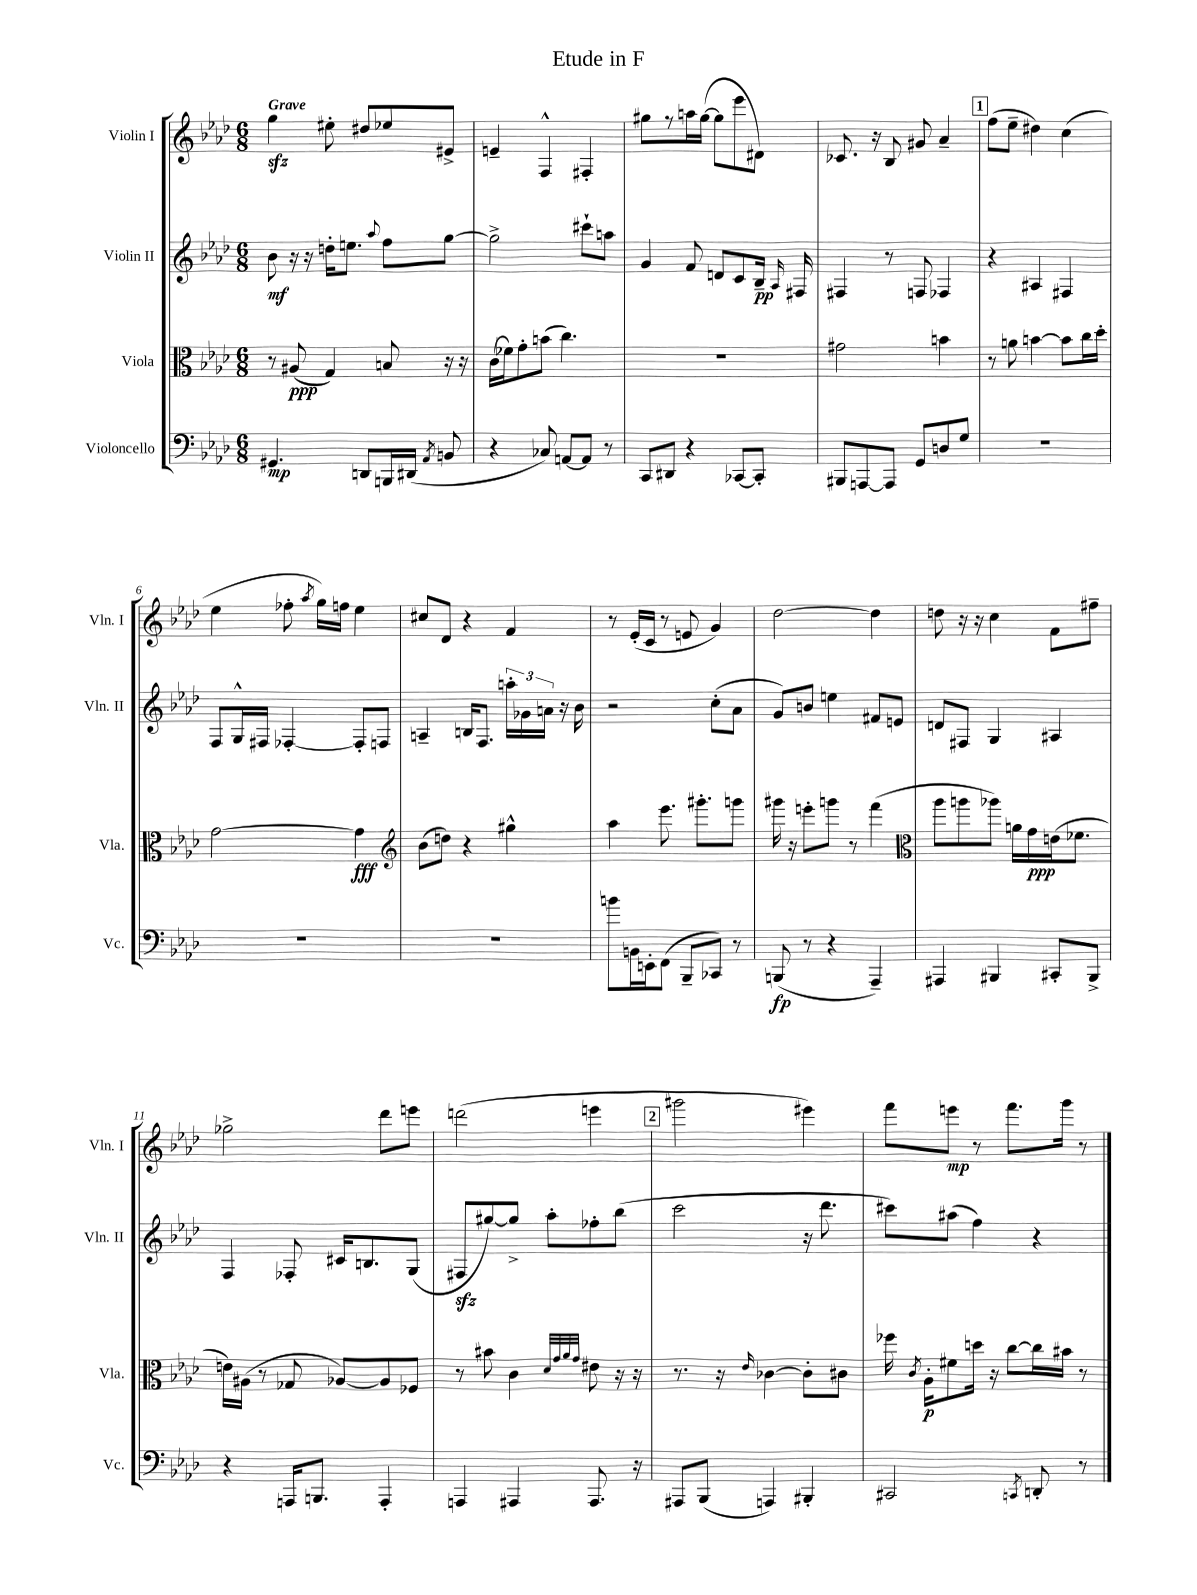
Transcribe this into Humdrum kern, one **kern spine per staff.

**kern	**kern	**kern	**kern
*staff4	*staff3	*staff2	*staff1
*clefF4	*clefC3	*clefG2	*clefG2
*k[b-e-a-d-]	*k[b-e-a-d-]	*k[b-e-a-d-]	*k[b-e-a-d-]
*M6/8	*M6/8	*M6/8	*M6/8
4.GG#/	8r	8b-\	4gg\
.	(8A#/	16r	.
.	.	16r	.
.	4G/)	16dd'\LK	8ee#'\
.	.	8.ee\J	.
8DD/L	.	.	8dd#/L
.	.	8qqaa-/	.
16BBB/L	8B/	8ff\L	8ee-/
(16DD#/JJ	.	.	.
8qAA-/	.	.	.
8BB/	16r	[8gg\J	8e#^/J
.	16r	.	.
=	=	=	=
4r	(16c\LL	2gg^\]	4e~/
.	16f-\J)	.	.
.	8g'\	.	.
8C-/)	(8b\J	.	4F^^/
[8AA/L	4.cc\)	.	.
8AA/]J	.	8ccc#`\L	4F#'/
8r	.	8aa\J	.
=	=	=	=
8CC/L	2.r	4g/	8gg#\L
8DD#/J	.	.	8r
4r	.	8f/	16aa\L
.	.	.	([16gg#\JJ
.	.	8d/L	8gg#\]L
[8CC-/L	.	8c/	8eee-\
8CC-'/]J	.	16B-~/Jk	8d#\J)
.	.	16qqA-/	.
.	.	16F#/	.
=	=	=	=
8BBB#/L	2g#\	4F#/	8.c-/
[8AAA/	.	.	.
.	.	.	16r
8AAA/]J	.	8r	8B-/
8GG/L	.	8F/	8g#/
8D/	4b\	4F-/	4a-~/
8G/J	.	.	.
=	=	=	=
2.r	8r	4r	(8ff\L
.	8a\	.	8ee-~\J
.	[4b\	4A#/	4dd#\)
.	8b\]L	4F#/	(4cc\
.	16cc\L	.	.
.	16dd-'\JJ	.	.
=	=	=	=
2.r	[2g\	8F/L	4ee-\
.	.	16G^^/L	.
.	.	16F#/JJ	.
.	.	[4F-'/	8ff-'\
.	.	.	8qaa-/
.	.	.	16gg\LL)
.	.	.	16ff\JJ
.	4g\]	8F-'/]L	4ee-\
.	.	8F/J	.
=	=	=	=
*	*clefG2	*	*
2.r	(8b-\L	4A~/	8cc#/L
.	8dd\J)	.	8d-/J
.	4r	16B/LK	4r
.	.	8.F/J	.
.	4gg#^^\	24aa'\LL	4f/
.	.	24g-\	.
.	.	24a\JJ	.
.	.	16r	.
.	.	16b-\	.
=	=	=	=
8b\L	4aa-\	2r	8r
16BB\L	.	.	(16e-'/LL
16EE'\J	.	.	16c/JJ
(8FF\J	8.eee-\	.	8r
8BBB-~/L	.	.	8e/
.	8.ggg#'\L	.	.
8CC-/J)	.	(8cc'\L	4g/)
8r	8ggg\J	8a-\J	.
=	=	=	=
(8BBB/	16ggg#\	8g/L)	[2dd-\
.	16r	.	.
8r	8eee'\L	8b/J	.
4r	8ggg\J	4ee\	.
.	8r	.	.
4AAA-~/)	(4fff\	8f#/L	4dd-\]
.	.	8e/J	.
=	=	=	=
*	*clefC3	*	*
4AAA#/	8aa-\L	8d/L	8dd\
.	8aa\	8F#/J	16r
.	.	.	16r
4BBB#/	8aa-\J)	4G/	4cc\
.	16a\LL	.	.
.	16g\	.	.
8CC#'/L	(16e\J	4A#/	8f\L
.	8.f-\J	.	.
8BBB#^/J	.	.	8ff#~\J
=	=	=	=
4r	16e\LL)	4F/	2gg-^\
.	(16A#\JJ	.	.
.	8r	.	.
16AAA/LK	8G-/	8F-'/	.
8.BBB/J	.	.	.
.	[8A-/L)	16c#/LK	.
.	.	8.B/	.
4AAA'/	8A-/]	.	8ddd-\L
.	8F-/J	(8G/J	8eee\J
=	=	=	=
4AAA/	8r	8F#/L	(2ddd\
.	8b#\	[8gg#/)	.
4AAA#/	4c\	8gg#^/]J	.
.	.	8aa-'\L	.
.	32qqd-/LLL	.	.
.	32qqg/	.	.
.	32qqa-/	.	.
.	32qqg/JJJ	.	.
8.AAA#/	8e#\	8ff-'\	4eee\
.	16r	(8bb-\J	.
16r	16r	.	.
=	=	=	=
8AAA#/L	8.r	2ccc\	2ggg#\
(8BBB-/J	.	.	.
.	16r	.	.
.	16qqe-/	.	.
4AAA/)	[4c-\	.	.
4BBB#'/	8c-'\]L	16r	4eee#\)
.	.	8.ddd-\	.
.	8c#\J	.	.
=	=	=	=
2CC#/	16ff-\	8ccc#\L)	8fff\L
.	8qc/	.	.
.	16A-'\LK	.	.
.	8f#\	(8aa#\J	8eee\J
.	16dd\Jk	4ff\)	8r
.	16r	.	.
.	[8cc\L	.	8.fff\L
8qCC/	.	.	.
8DD'/	16cc\]L	4r	.
.	16b#\JJ	.	16ggg\Jk
8r	8r	.	8r
==	==	==	==
*-	*-	*-	*-
